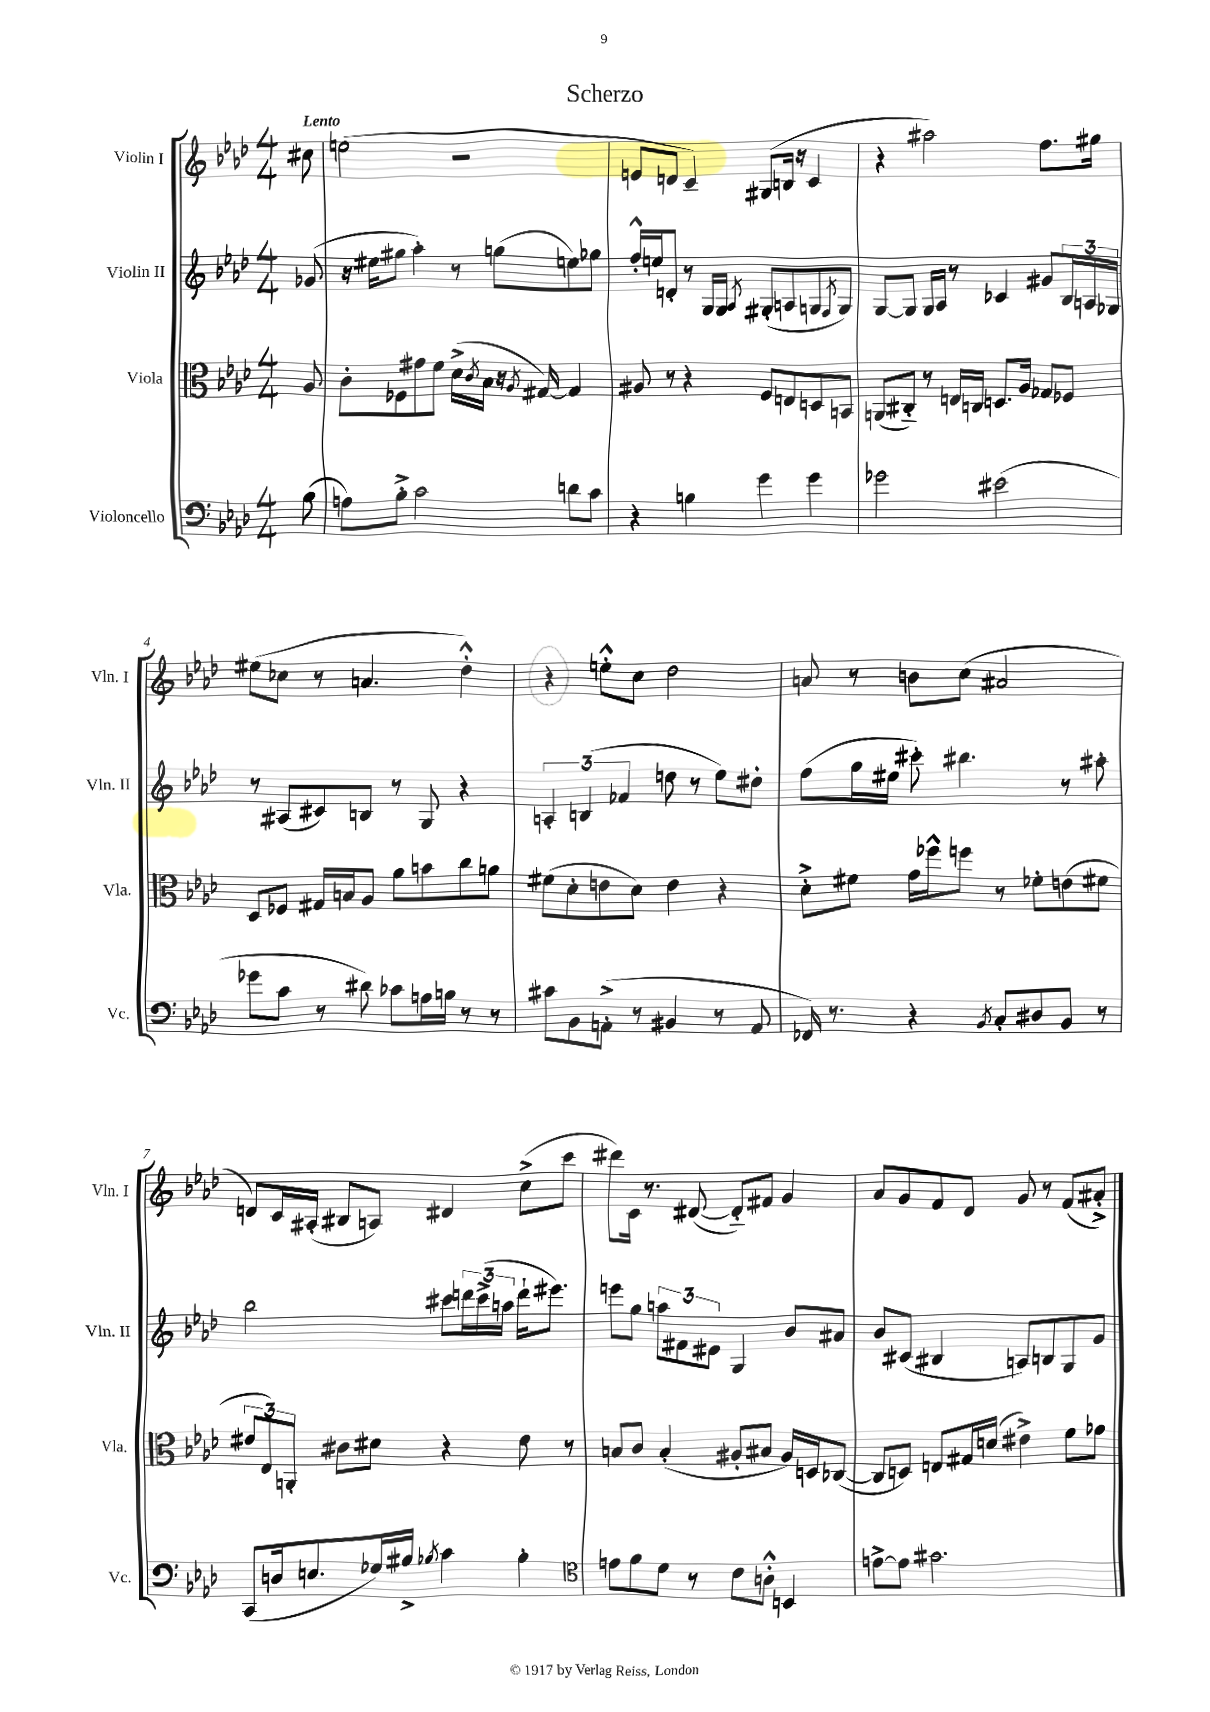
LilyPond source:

\header { title = "Scherzo" }
<<
\new StaffGroup <<
\new Staff = "s0" \with { instrumentName = "Violin I" shortInstrumentName = "Vln. I" } {
    \clef treble \key aes \major \numericTimeSignature \time 4/4 \partial 8 \tempo "Lento"
    cis''8 |
    e''2( r2 |
    e'8 d'8 c'4--) gis8( b16 r16 c'4 |
    r4 ais''2) f''8. gis''16 |
    eis''8( ces''8 r8 a'4. des''4-.-^) |
    r4 e''8-.-^ c''8 des''2 |
    a'8 r8 b'8 c''8( ais'2 |
    d'8) c'16 ais16-.( bis8 a8) dis'4 c''8->( c'''8 |
    dis'''8) c'16 r8. dis'8~( dis'8-_) fis'8 g'4 |
    aes'8 g'8 f'8 des'8 g'8 r8 f'8( ais'8-.->) \bar "|." |
}
\new Staff = "s1" \with { instrumentName = "Violin II" shortInstrumentName = "Vln. II" } {
    \clef treble \key aes \major \numericTimeSignature \time 4/4 \partial 8
    ges'8( |
    r16 eis''16 gis''8 aes''4-.) r8 g''8( e''8) ges''8 |
    f''16-.-^ e''16 d'8-. r8 g16 g16 \acciaccatura { aes8 } gis8-.( a8 g8 \acciaccatura { f8 } g8) |
    g8~ g8 g16 aes16 r8 ces'4 gis'8 \tuplet 3/2 { bes16 a16 ges16 } |
    r8 ais8( cis'8) b8 r8 g8 r4 |
    \tuplet 3/2 { a4-. b4( fes'4 } d''8 r8 ees''8) dis''8-. |
    f''8( g''16 eis''16 cis'''8-.) bis''4. r8 ais''8-. |
    bes''2 cis'''8 \tuplet 3/2 { d'''16 cis'''16->( a''16 } d'''16-! eis'''8.) |
    e'''8 g''8 \tuplet 3/2 { a''8 fis'8 eis'8 } g4 bes'8 ais'8 |
    bes'8 cis'8( bis4 a8) b8 g8 g'8 \bar "|." |
}
\new Staff = "s2" \with { instrumentName = "Viola" shortInstrumentName = "Vla." } {
    \clef alto \key aes \major \numericTimeSignature \time 4/4 \partial 8
    aes8 |
    c'8-. fes8 gis'8 f'8 des'16->( \acciaccatura { c'8 } bes16 r16 \acciaccatura { aes8 } gis16~) gis4 |
    ais8 r8 r4 f8 e8 d8 b,8 |
    a,8( cis8-_) r8 e16 c16 d8. aes16 ges8 fes8 |
    des8 fes8 gis16 b16 aes8 aes'8 b'8 c''8 a'8 |
    fis'8( des'8-. e'8 des'8) e'4 r4 |
    des'8-.-> fis'8 g'16 fes''16-^ f''8 r8 fes'8-. e'8( fis'8 |
    \tuplet 3/2 { eis'8 ees8) a,8-. } cis'8 dis'8 r4 eis'8 r8 |
    b8 c'8 b4-.( ais8-. bis8 ais16) d16 ces8~( |
    ces8 d8) e8 gis16 d'16( eis'4->) f'8 ges'8 \bar "|." |
}
\new Staff = "s3" \with { instrumentName = "Violoncello" shortInstrumentName = "Vc." } {
    \clef bass \key aes \major \numericTimeSignature \time 4/4 \partial 8
    bes8( |
    a8) bes8-.-> c'2 d'8 c'8 |
    r4 b4 g'4 g'4 |
    ges'2 eis'2( |
    ges'8 c'8 r8 dis'8) ces'8 a16 b16 r8 r8 |
    cis'8 bes,8 a,8-.->( r8 bis,4 r8 a,8 |
    fes,16) r8. r4 \acciaccatura { bes,8 } c8-. dis8 bes,8 r8 |
    c,8( d16 e8. ges16) bis16-> \acciaccatura { bes8 } c'4 bes4-. |
    \clef tenor e'8 f'8 des'8 r8 c'8 a8-.-^ b,4 |
    e'8~-> e'8 gis'2. \bar "|." |
}
>>
>>
